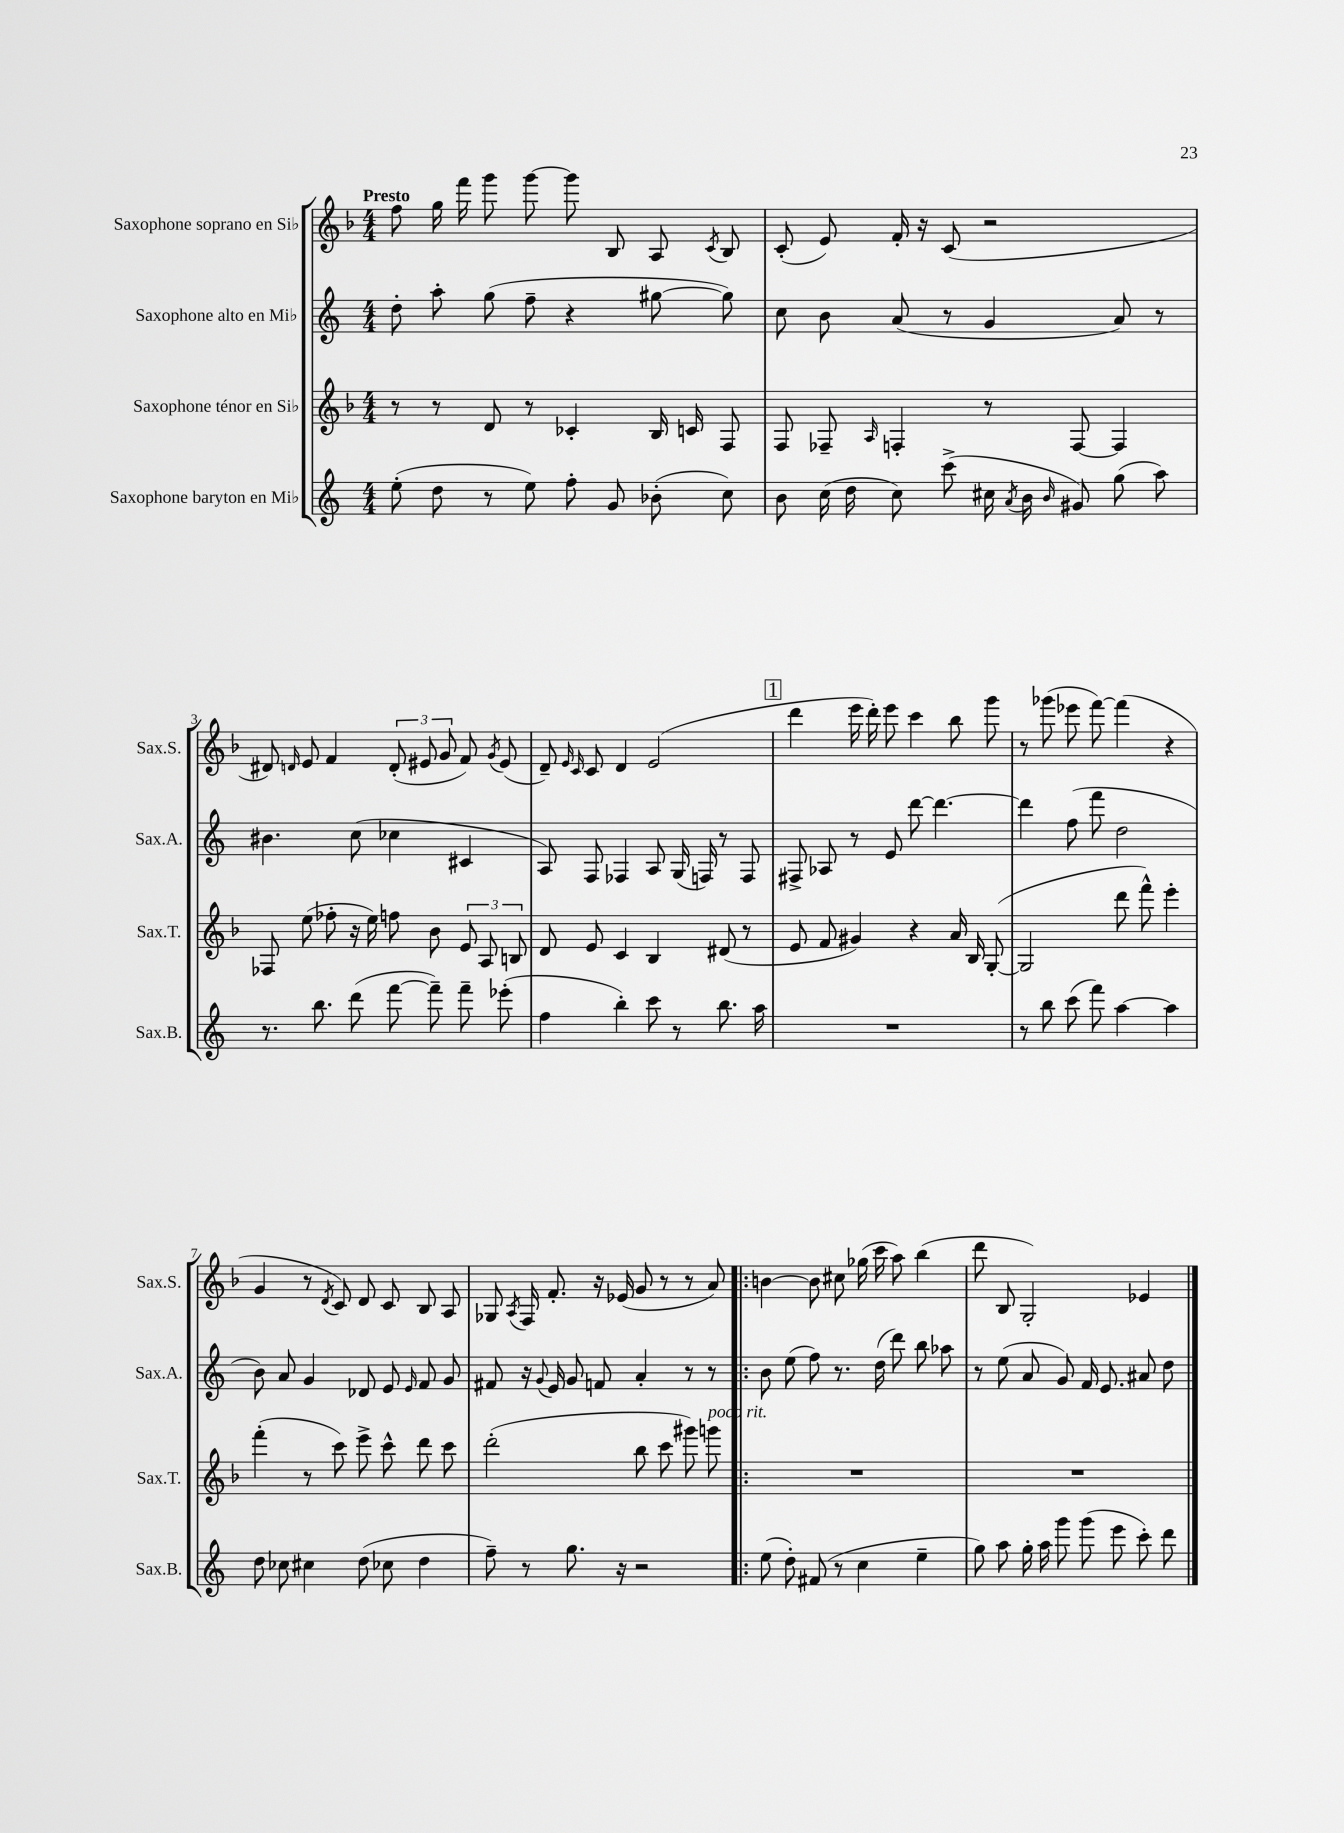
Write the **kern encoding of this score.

**kern	**kern	**kern	**kern
*staff4	*staff3	*staff2	*staff1
*clefG2	*clefG2	*clefG2	*clefG2
*k[]	*k[b-]	*k[]	*k[b-]
*M4/4	*M4/4	*M4/4	*M4/4
(8ee'	8r	8dd'	8ff
8dd	8r	8aa'	16gg
.	.	.	16fff
8r	8d	(8gg	8ggg
8ee)	8r	8ff~	[8ggg
8ff'	4c-'	4r	8ggg]
8g	.	.	8B-
(8b-'	16B-	[8gg#	8A
.	16c	.	.
.	.	.	8qc
8cc)	8F	8gg#])	8B-
=	=	=	=
8b	8F	8cc	(8c'
(16cc	8F-~	8b	8e)
16dd	.	.	.
.	16qqA	.	.
8cc)	4F'	(8a	16f'
.	.	.	16r
(8ccc^	.	8r	(8c
16cc#	8r	4g	2r
8qa	.	.	.
16b	.	.	.
16qqb	.	.	.
8g#)	[8F	.	.
(8gg	4F]	8a)	.
8aa)	.	8r	.
=	=	=	=
8.r	8F-	4.b#	8d#)
.	.	.	16qqd
.	(8ee	.	8e
8.bb	.	.	.
.	8ff-'	.	4f
(8ddd	16r	(8cc	.
.	16ee)	.	.
[8fff	8ff	4cc-	(12d'
.	.	.	12e#
8fff~])	8b-	.	.
.	.	.	12g
8fff~	12e	4c#	8f)
.	12A	.	.
.	.	.	8qg
(8eee-'	.	.	(8e#
.	12B	.	.
=	=	=	=
4ff	8d	8A)	8d~)
.	.	.	16qqe
.	.	.	16qqc
.	8e	8F	8c
4bb')	4c	4F-	4d
8ccc	4B-	8A	(2e
8r	.	(16G	.
.	.	16F)	.
8.bb	(8d#	8r	.
.	8r	8F	.
16aa	.	.	.
=	=	=	=
1r	8e	8F#^	4ddd
.	8f	8A-	.
.	4g#)	8r	16eee
.	.	.	16ddd')
.	.	8e	8eee
.	4r	[8ddd	4ccc
.	.	4.ddd_	.
.	16a	.	8bb-
.	16B-	.	.
.	([8G'	.	8ggg
=	=	=	=
8r	2G]	4ddd]	8r
8bb	.	.	(8ggg-
(8ccc	.	(8ff	8eee-
8fff)	.	8fff	[8fff)
[4aa	8ddd	2dd	(4fff]
.	8fff^^)	.	.
4aa]	4eee'	.	4r
=	=	=	=
8dd	(4fff'	8b)	4g
8cc-	.	8a	.
4cc#	8r	4g	8r
.	.	.	8qd
.	8ccc)	.	8c)
(8dd	8eee^	8d-	8d
8cc-	8ccc^^	8e	8c
.	.	16qqe	.
4dd	8ddd	8f	8B-
.	8ccc	8g	8A
=	=	=	=
8ff~)	(2ddd'	8f#	8G-
.	.	.	8qA
8r	.	16r	16F
.	.	8qqg	.
.	.	16e	8.f'
8.gg	.	8g	.
.	.	8f	16r
16r	.	.	(16e-
2r	8bb-	4a'	8g
.	8ccc	.	8r
.	8ggg#)	8r	8r
.	8ggg	8r	8a)
=!|:	=!|:	=!|:	=!|:
(8ee	1r	8b	[4b
8dd')	.	(8ee	.
(8f#	.	8ff)	8b]
8r	.	8.r	8cc#
4cc	.	.	(16gg-
.	.	(16dd	16ccc
.	.	8ddd)	8aa)
4ee~	.	8bb	(4bb-
.	.	8aa-	.
=	=	=	=
8gg)	1r	8r	8ddd
8aa	.	(8ee	8B-
16gg'	.	8a	2G')
16aa	.	.	.
8ggg	.	8g)	.
(8ggg	.	16f	.
.	.	8.e	.
8eee	.	.	.
8ccc')	.	8a#	4e-
8ddd	.	8dd	.
==	==	==	==
*-	*-	*-	*-
